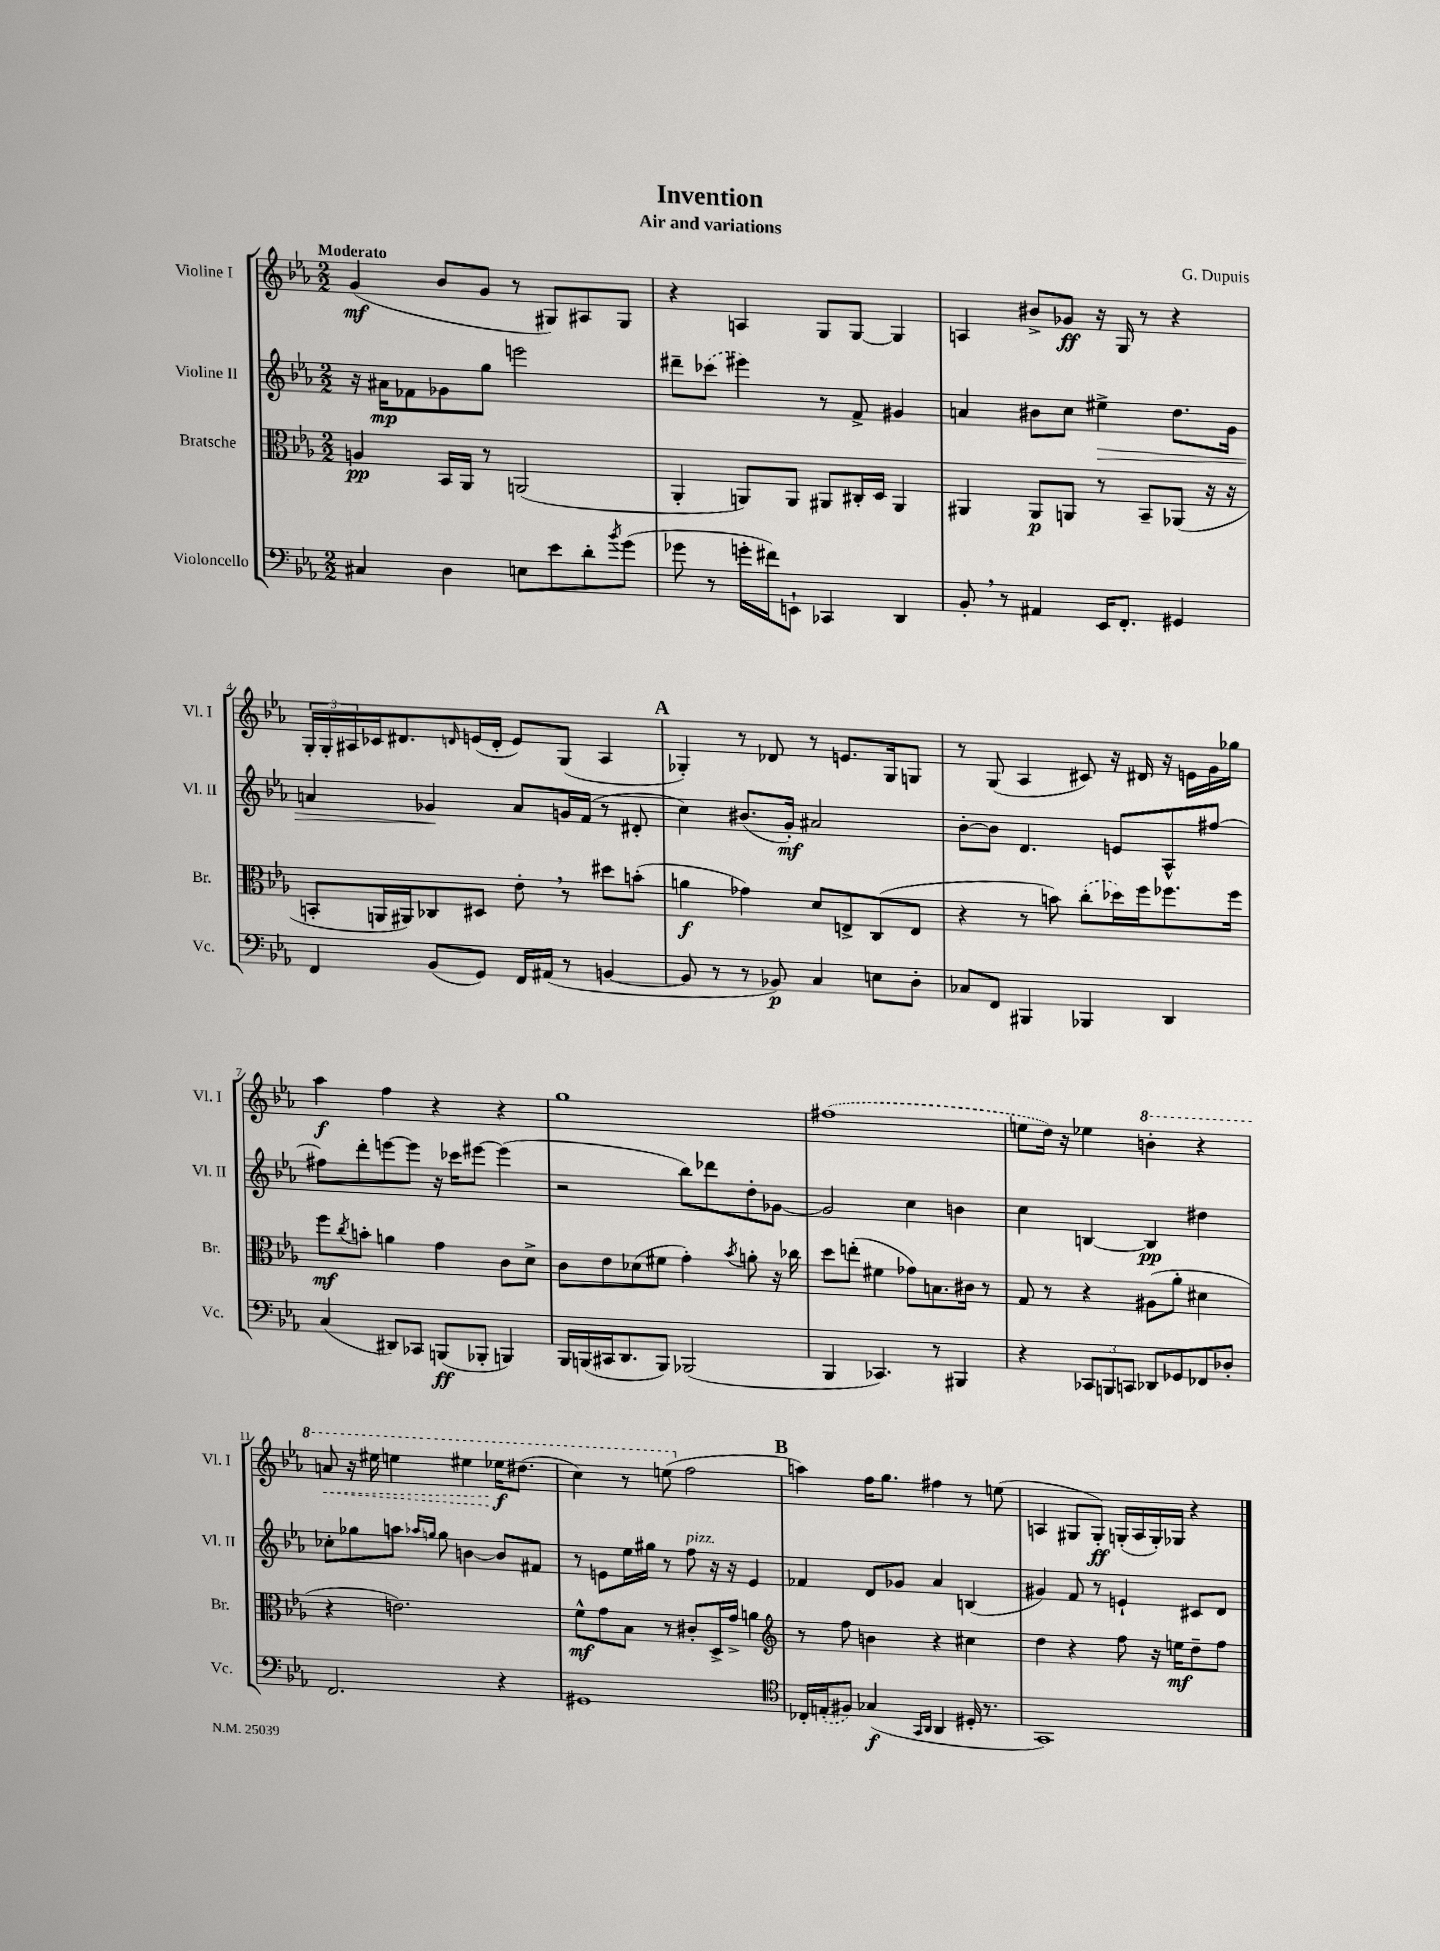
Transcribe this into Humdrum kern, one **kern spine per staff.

**kern	**dynam	**kern	**dynam	**kern	**dynam	**kern	**dynam
*part4	*part4	*part3	*part3	*part2	*part2	*part1	*part1
*staff4	*staff4	*staff3	*staff3	*staff2	*staff2	*staff1	*staff1
*I"Violoncello	*	*I"Bratsche	*	*I"Violine II	*	*I"Violine I	*
*I'Vc.	*	*I'Br.	*	*I'Vl. II	*	*I'Vl. I	*
*clefF4	*	*clefC3	*	*clefG2	*	*clefG2	*
*k[b-e-a-]	*	*k[b-e-a-]	*	*k[b-e-a-]	*	*k[b-e-a-]	*
*M2/2	*	*M2/2	*	*M2/2	*	*M2/2	*
=1	=1	=1	=1	=1	=1	=1	=1
!	!	!	!	!	!	!LO:TX:a:B:t=Moderato	!
4C#X/	.	4An/	pp	16r	.	(4g/	mf
.	.	.	.	16a#X\KL	mp	.	.
.	.	.	.	8f-X\	.	.	.
4D\	.	16BB-/LL	.	8g-X\	.	8b-/L	.
.	.	16AA-/JJ	.	.	.	.	.
.	.	8r	.	8gg\J	.	8g/J	.
8En\L	.	(2AAn/	.	2eeen\	.	8r	.
8e-\	.	.	.	.	.	8G#X/L)	.
8d'\	.	.	.	.	.	8A#X/	.
8qb-/	.	.	.	.	.	.	.
(8g\J	.	.	.	.	.	8G#/J	.
=2	=2	=2	=2	=2	=2	=2	=2
8g-X\	.	4AA-'/	.	8ddd#X~\L	.	4r	.
8r	.	.	.	(8ccc-X\J	.	.	.
16gn'\LL	.	8AAn/L)	.	4eee#X\)	.	4An/	.
16f#X\J)	.	.	.	.	.	.	.
8EEn`\J	.	8AA/J	.	.	.	.	.
4CC-X/	.	8AA#X/L	.	8r	.	8G/L	.
.	.	16C#X'/L	.	8f^/	.	[8G/J	.
.	.	16D/JJ	.	.	.	.	.
4DD/	.	4AA#/	.	4g#X/	.	4G/]	.
=3	=3	=3	=3	=3	=3	=3	=3
8BB-',/	.	4AA#X/	.	4an/	.	4An/	.
8r	.	.	.	.	.	.	.
4AA#X/	.	8AA#/L	p	8b#X\L	.	8b#X^/L	.
.	.	8AAn/J	.	8cc\J	.	8g-X/J	ff
!	!	!	!	!	!LO:HP:b	!	!
16EE-/KL	.	8r	.	4ee#X^\	>	16r	.
8.FF'/J	.	.	.	.	.	16G/	.
.	.	8BB-~/L	.	.	.	8r	.
4GG#X/	.	(8AA-X/J	.	8.dd\L	.	4r	.
.	.	16r	.	.	.	.	.
.	.	16r	.	16g\Jk	.	.	.
!!LO:LB:g=z
=4	=4	=4	=4	=4	=4	=4	=4
4FF/	.	8BBn'/L	.	4an/	.	24G'/LL	.
.	.	.	.	.	.	24G'/	.
.	.	.	.	.	.	24A#X/	.
.	.	16AAn/L	.	.	.	16c-X/J	.
.	.	16AA#X/J)	.	.	.	8.d#X/	.
(8BB-/L	.	8C-X/	.	4g-X/	.	.	.
.	.	.	.	.	.	16qqdn/	.
8GG/J)	.	8D#X/J	.	.	.	(16en/L	.
.	.	.	.	.	.	16d'/JJ	.
16FF/LL	.	8e-',\	.	8a/L	]	8e/L)	.
(16AA#X/JJ	.	.	.	.	.	.	.
8r	.	8r	.	16gn/L	.	(8G/J	.
.	.	.	.	(16f/JJ	.	.	.
[4BBn/	.	8dd#X\L	.	8r	.	4A#/	.
.	.	(8bn'\J	.	8d#X'/	.	.	.
!!LO:REH:place=s1:t=A
=5	=5	=5	=5	=5	=5	=5	=5
8BB/]	.	4an\	f	4cc\)	.	4G-X'/)	.
8r	.	.	.	.	.	.	.
8r	.	4g-X\)	.	(8.b#X/L	.	8r	.
8BB-X/)	p	.	.	.	.	8d-X/	.
.	.	.	.	16g'/Jk)	mf	.	.
4C/	.	8d/L	.	2a#X/	.	8r	.
.	.	8En^/	.	.	.	8.en/L	.
8En\L	.	(8C/	.	.	.	.	.
.	.	.	.	.	.	16G-/k	.
8D'\J	.	8E/J	.	.	.	8Gn/J	.
=6	=6	=6	=6	=6	=6	=6	=6
8C-X/L	.	4r	.	[8b-'\L	.	8r	.
8FF/J	.	.	.	8b-\J]	.	(8G/	.
4BBB#X/	.	8r	.	4.d/	.	4A-/	.
.	.	8bn\)	.	.	.	.	.
4BBB-X/	.	(8cc'\L	.	.	.	8c#X/)	.
.	.	16dd-X\L)	.	8en/L	.	16r	.
.	.	16ff\J	.	.	.	16d#X/	.
4DD/	.	8.ff-X\	.	8A-^^/	.	16r	.
.	.	.	.	.	.	16en\LL	.
.	.	.	.	[8ff#X/J	.	16g\	.
.	.	16ff-\Jk	.	.	.	16gg-X\JJ	.
!!LO:LB:g=z
=7	=7	=7	=7	=7	=7	=7	=7
(4C/	.	8ff\L	mf	8ff#X\L]	.	4aa-\	f
.	.	8qcc/	.	.	.	.	.
.	.	8bn'\J	.	8ddd'\	.	.	.
8DD#X/L)	.	4an\	.	[8eeen\	.	4ff\	.
8CC-X/J	.	.	.	8eee\J]	.	.	.
(8BBBn/L	ff	4g\	.	16r	.	4r	.
.	.	.	.	16ccc-X\KL	.	.	.
8BBB-X'/J	.	.	.	[8eee#X\J	.	.	.
4BBBn/)	.	8c\L	.	(4eee#\]	.	4r	.
.	.	8d^\J	.	.	.	.	.
=8	=8	=8	=8	=8	=8	=8	=8
16BBB-/LL	.	8c\L	.	2r	.	1gg	.
(16BBBn/	.	.	.	.	.	.	.
16CC#X/J	.	8e-\	.	.	.	.	.
8.DD/	.	.	.	.	.	.	.
.	.	(8d-X\	.	.	.	.	.
8BBB/J)	.	8f#X\J	.	.	.	.	.
(2BBB-X/	.	4g'\)	.	8bb-\L)	.	.	.
.	.	.	.	8ddd-X\	.	.	.
.	.	8qb-/	.	.	.	.	.
.	.	8an'\	.	8dd'\	.	.	.
.	.	16r	.	[8g-X\J	.	.	.
.	.	16cc-X\	.	.	.	.	.
=9	=9	=9	=9	=9	=9	=9	=9
4BBB-/	.	8dd\L	.	2g-/]	.	(1ff#X	.
.	.	(8een'\J	.	.	.	.	.
4.CC-X/)	.	4f#X\	.	.	.	.	.
.	.	8g-X\L)	.	4cc\	.	.	.
8r	.	8.Bn\	.	.	.	.	.
4BBB#X/	.	.	.	4bn\	.	.	.
.	.	16c#X\Jk	.	.	.	.	.
.	.	8r	.	.	.	.	.
=10	=10	=10	=10	=10	=10	=10	=10
4r	.	8G/	.	4cc\	.	8een\L	.
.	.	8r	.	.	.	16dd\Jk)	.
.	.	.	.	.	.	16r	.
12CC-X/L	.	4r	.	[4Bn/	.	4ee-X\	.
12BBBn/	.	.	.	.	.	.	.
12CCn/J	.	.	.	.	.	.	.
*	*	*	*	*	*	*8va	*
8DD-X/L	.	(8A#X\L	.	4B/]	pp	4bbn'\	.
8GG-X/	.	8a-'\J	.	.	.	.	.
8FF-X/	.	4d#X\	.	4dd#X\	.	4r	.
8D-X'/J	.	.	.	.	.	.	.
!!LO:LB:g=z
=11	=11	=11	=11	=11	=11	=11	=11
!	!	!	!	!	!	!	!LO:HP:b
2.FF/	.	4r	.	8cc-X'\L	.	8aan/	<
.	.	.	.	8gg-X\	.	16r	.
.	.	.	.	.	.	16eee#X\	.
.	.	2.en\)	.	8aan\J	.	4eeen\	.
.	.	.	.	16qqaa-X/LL	.	.	.
.	.	.	.	16qqggn/JJ	.	.	.
.	.	.	.	8gg\	.	.	.
.	.	.	.	[4bn\	.	4eee#X\	.
4r	.	.	.	8b/L]	.	16eee-X\KL	f
.	.	.	.	.	.	(8.ddd#X\J	[
.	.	.	.	8f#X/J	.	.	.
=12	=12	=12	=12	=12	=12	=12	=12
1GG#X	.	8f^^\L	mf	8r	.	4ccc\)	.
.	.	8g\	.	8en\L	.	.	.
.	.	8B-\J	.	16ee-\L	.	8r	.
.	.	.	.	16gg#X\JJ	.	.	.
.	.	8r	.	8r	.	(8eeen\	.
*	*	*	*	*	*	*X8va	*
!	!	!	!	!LO:TX:a:i:t=pizz.	!	!	!
.	.	8c#X'/L	.	8ff\	.	2ff\	.
.	.	16D^/L	.	16r	.	.	.
.	.	16g^/JJ	.	16r	.	.	.
.	.	4an\	.	4e/	.	.	.
!!LO:REH:place=s1:t=B
=13	=13	=13	=13	=13	=13	=13	=13
*clefC4	*	*clefG2	*	*	*	*	*
16C-X'/LL	.	8r	.	4f-X/	.	4aan\)	.
(16En'/J	.	.	.	.	.	.	.
8F#X/J)	.	8ff\	.	.	.	.	.
(4G-X/	f	4bn\	.	8d/L	.	16ff\KL	.
.	.	.	.	.	.	8.gg\J	.
.	.	.	.	8g-X/J	.	.	.
16qqGG/LL	.	.	.	.	.	.	.
16qqAA-/JJ	.	.	.	.	.	.	.
4AA-/	.	4r	.	4a-/	.	4ff#X\	.
16D#X'/	.	4cc#X\	.	(4Bn/	.	8r	.
8.r	.	.	.	.	.	.	.
.	.	.	.	.	.	(8een\	.
=14	=14	=14	=14	=14	=14	=14	=14
1GG)	.	4dd\	.	4g#X/)	.	4An/	.
.	.	4r	.	8f/	.	8G#X/L	.
.	.	.	.	8r	.	8G#'/J)	ff
.	.	8ff\	.	4en`/	.	(16Gn'/LL	.
.	.	.	.	.	.	16A/	.
.	.	16r	.	.	.	16G'/)	.
.	.	16een\KL	mf	.	.	16G-X/JJ	.
.	.	8dd~\	.	8c#X/L	.	4r	.
.	.	8ff\J	.	8d/J	.	.	.
==	==	==	==	==	==	==	==
*-	*-	*-	*-	*-	*-	*-	*-
